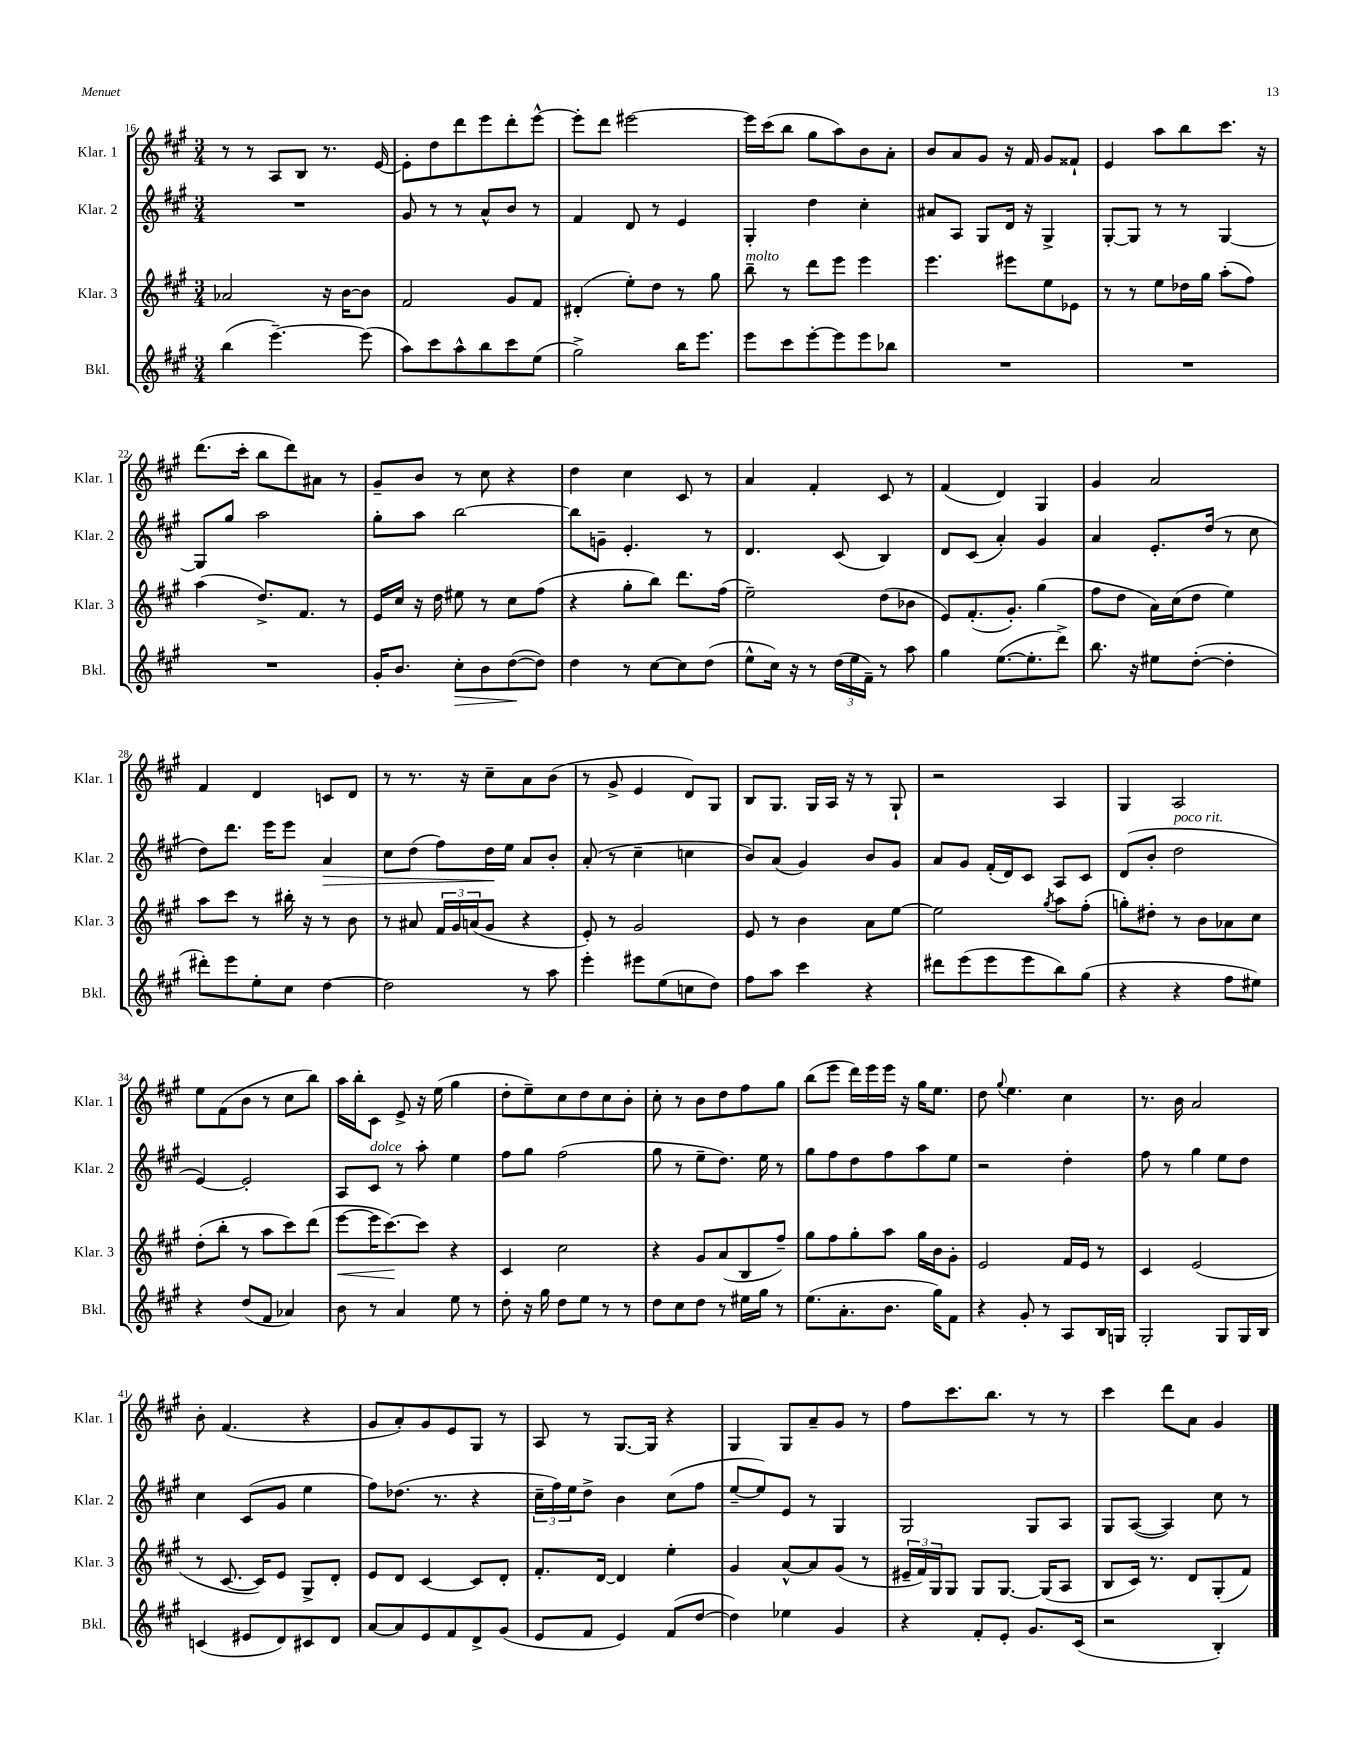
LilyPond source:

<<
\new StaffGroup <<
\new Staff = "s0" \with { instrumentName = "Klar. 1" shortInstrumentName = "Klar. 1" } {
    \clef treble \key a \major \numericTimeSignature \time 3/4
    r8 r8 a8 b8 r8. e'16~ |
    e'8-. d''8 d'''8 e'''8 d'''8-. e'''8~-^ |
    e'''8-. d'''8 eis'''2~ |
    eis'''16 cis'''16( b''8 gis''8 a''8) b'8 a'8-. |
    b'8 a'8 gis'8 r16 fis'16 gis'8 fisis'8-! |
    e'4 a''8 b''8 cis'''8. r16 |
    d'''8.( cis'''16-. b''8 d'''8) ais'8 r8 |
    gis'8-- b'8 r8 cis''8 r4 |
    d''4 cis''4 cis'8 r8 |
    a'4 fis'4-. cis'8 r8 |
    fis'4( d'4) gis4 |
    gis'4 a'2 |
    fis'4 d'4 c'8 d'8 |
    r8 r8. r16 cis''8-- a'8 b'8( |
    r8 gis'8-> e'4 d'8) gis8 |
    b8 gis8. gis16 a16 r16 r8 gis8-! |
    r2 a4 |
    gis4 a2 |
    e''8 fis'8( b'8 r8 cis''8 b''8) |
    a''16 b''16-. cis'8 e'8-> r16 e''16( gis''4 |
    d''8-. e''8--) cis''8 d''8 cis''8 b'8-. |
    cis''8-. r8 b'8 d''8 fis''8 gis''8 |
    b''8( e'''8 d'''16) e'''16 e'''16 r16 gis''16 e''8. |
    d''8 \appoggiatura { gis''8 } e''4. cis''4 |
    r8. b'16 a'2 |
    b'8-. fis'4.( r4 |
    gis'8 a'8-.) gis'8 e'8 gis8 r8 |
    a8 r8 gis8.~ gis16 r4 |
    gis4 gis8 a'8-- gis'8 r8 |
    fis''8 cis'''8. b''8. r8 r8 |
    cis'''4 d'''8 a'8 gis'4 \bar "|." |
}
\new Staff = "s1" \with { instrumentName = "Klar. 2" shortInstrumentName = "Klar. 2" } {
    \clef treble \key a \major \numericTimeSignature \time 3/4
    R2. |
    gis'8 r8 r8 a'8-^ b'8 r8 |
    fis'4 d'8 r8 e'4 |
    gis4-. d''4 cis''4-. |
    ais'8 a8 gis8 d'16 r16 gis4-> |
    gis8~-. gis8 r8 r8 gis4~ |
    gis8 gis''8 a''2 |
    gis''8-. a''8 b''2~ |
    b''8 g'8-- e'4.-. r8 |
    d'4. cis'8( b4) |
    d'8 cis'8( a'4-.) gis'4 |
    a'4 e'8.-. d''16( r8 cis''8 |
    d''8) d'''8. e'''16 e'''8 a'4\> |
    cis''8 d''8( fis''8) d''16\! e''16 a'8 b'8-. |
    a'8-.( r8 cis''4-- c''4 |
    b'8) a'8( gis'4) b'8 gis'8 |
    a'8 gis'8 fis'16-.( d'16) cis'8 a8 cis'8 |
    d'8( b'8-. d''2^\markup { \italic "poco rit." } |
    e'4~) e'2-. |
    a8 cis'8^\markup { \italic "dolce" } r8 a''8-. e''4 |
    fis''8 gis''8 fis''2( |
    gis''8 r8 e''8-- d''8.) e''16 r8 |
    gis''8 fis''8 d''8 fis''8 a''8 e''8 |
    r2 d''4-. |
    fis''8 r8 gis''4 e''8 d''8 |
    cis''4 cis'8( gis'8 e''4 |
    fis''8) des''8.( r8. r4 |
    \tuplet 3/2 { cis''16-- fis''16) e''16 } d''8-> b'4 cis''8( fis''8 |
    e''8~-- e''8) e'8 r8 gis4 |
    gis2 gis8 a8 |
    gis8 a8~( a4) cis''8 r8 \bar "|." |
}
\new Staff = "s2" \with { instrumentName = "Klar. 3" shortInstrumentName = "Klar. 3" } {
    \clef treble \key a \major \numericTimeSignature \time 3/4
    aes'2 r16 b'16~ b'8 |
    fis'2 gis'8 fis'8 |
    dis'4-.( e''8-.) d''8 r8 gis''8 |
    b''8--^\markup { \italic "molto" } r8 d'''8 e'''8 e'''4 |
    e'''4. eis'''8 e''8 ees'8 |
    r8 r8 e''8 des''16 gis''16 a''8-.( fis''8) |
    a''4( d''8.->) fis'8. r8 |
    e'16 cis''16 r16 d''16 eis''8 r8 cis''8 fis''8( |
    r4 gis''8-. b''8) d'''8. fis''16( |
    e''2--) d''8( bes'8 |
    e'8) fis'8.-.( gis'8.-.) gis''4( |
    fis''8 d''8 a'16) cis''16( d''8 e''4) |
    a''8 cis'''8 r8 bis''16-. r16 r8 b'8 |
    r8 ais'8 \tuplet 3/2 { fis'16 gis'16 a'16( } gis'8 r4 |
    e'8-.) r8 gis'2 |
    e'8 r8 b'4 a'8 e''8~ |
    e''2 \acciaccatura { gis''8 } a''8 fis''8-.( |
    g''8-.) dis''8-. r8 b'8 aes'8 cis''8 |
    d''8-.( b''8-. r8 a''8 cis'''8) d'''8( |
    e'''8~\< e'''16 cis'''8.~\!) cis'''8 r4 |
    cis'4 cis''2 |
    r4 gis'8 a'8( b8 fis''8--) |
    gis''8 fis''8 gis''8-. a''8 gis''16 b'16 gis'8-. |
    e'2 fis'16 e'16 r8 |
    cis'4 e'2( |
    r8 cis'8.~ cis'16) e'8 gis8-> d'8-. |
    e'8 d'8 cis'4~ cis'8 d'8-. |
    fis'8.-. d'16~ d'4 e''4-. |
    gis'4 a'8~-^ a'8 gis'8( r8 |
    \tuplet 3/2 { eis'16-- fis'16) gis16 } gis8 gis8 gis8.~ gis16( a8 |
    b8 cis'16) r8. d'8 gis8-.( fis'8) \bar "|." |
}
\new Staff = "s3" \with { instrumentName = "Bkl." shortInstrumentName = "Bkl." } {
    \clef treble \key a \major \numericTimeSignature \time 3/4
    b''4( e'''4.~--) e'''8( |
    a''8) cis'''8 a''8-^ b''8 cis'''8 e''8( |
    gis''2->) b''16 e'''8. |
    e'''8 cis'''8 e'''8~-. e'''8 e'''8 bes''8 |
    R2. |
    R2. |
    R2. |
    gis'16-. b'8. cis''8-.\> b'8 d''8~\!( d''8) |
    d''4 r8 cis''8~ cis''8 d''8( |
    e''8-^ cis''16) r16 r8 \tuplet 3/2 { d''16( e''16 fis'16--) } r8 a''8 |
    gis''4 e''8.~( e''8.-. d'''8->) |
    b''8. r16 eis''8 d''8~-.( d''4-. |
    dis'''8-.) e'''8 e''8-. cis''8 d''4~ |
    d''2 r8 a''8 |
    e'''4-. eis'''8 e''8( c''8 d''8) |
    fis''8 a''8 cis'''4 r4 |
    dis'''8 e'''8( e'''8 e'''8 b''8) gis''8( |
    r4 r4 fis''8 eis''8) |
    r4 d''8( fis'8 aes'4) |
    b'8 r8 a'4 e''8 r8 |
    d''8-. r16 gis''16 d''8 e''8 r8 r8 |
    d''8 cis''8 d''8 r8 eis''16 gis''16 r8 |
    e''8.( a'8.-. b'8. gis''16) fis'8 |
    r4 gis'8-. r8 a8 b16 g16 |
    gis2-. gis8 gis16 b16 |
    c'4( eis'8 d'8) cis'8 d'8 |
    a'8~ a'8 e'8 fis'8 d'8-> gis'8( |
    e'8 fis'8 e'4) fis'8( d''8~ |
    d''4) ees''4 gis'4 |
    r4 fis'8-. e'8-. gis'8. cis'16( |
    r2 b4-.) \bar "|." |
}
>>
>>
\layout { \context { \Score currentBarNumber = #16 } }
